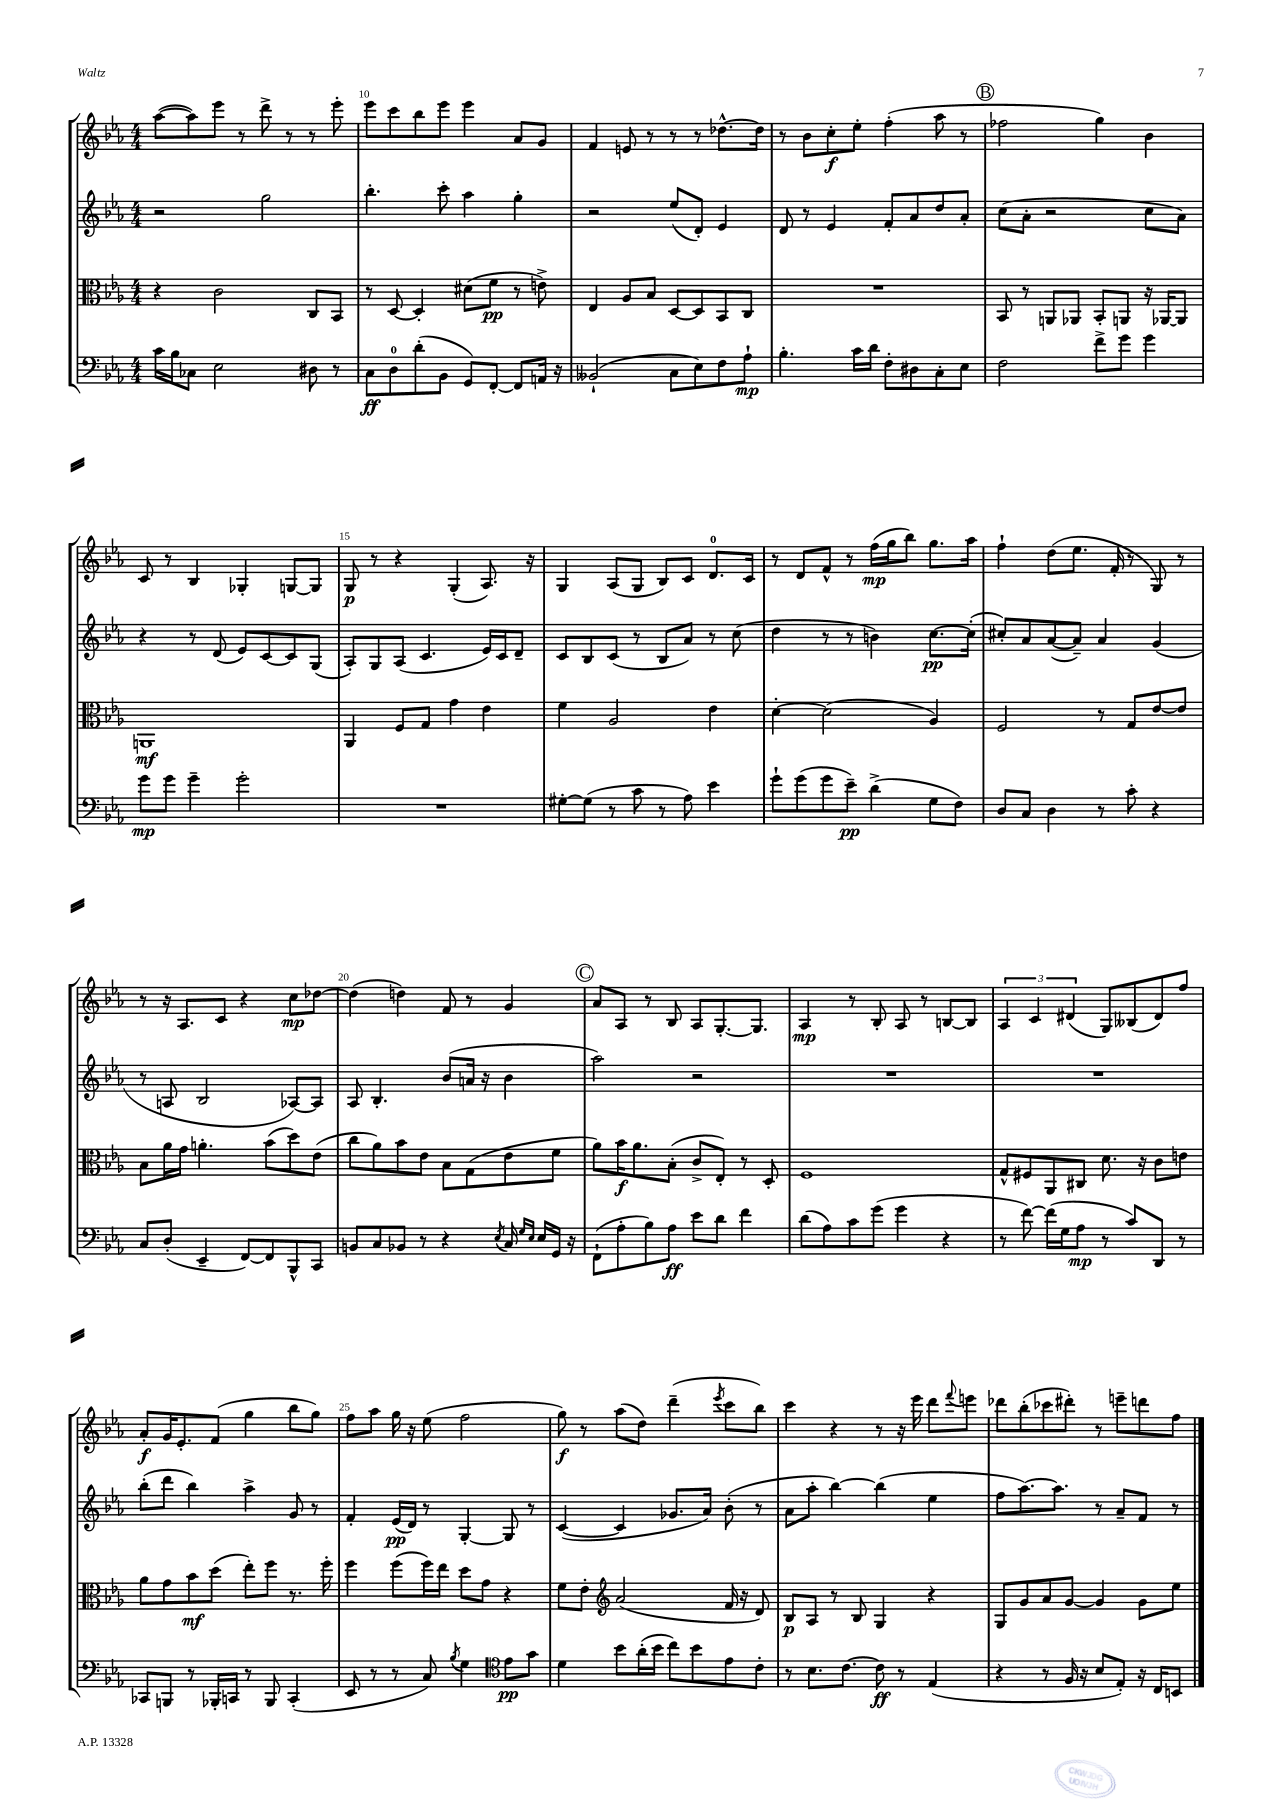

**kern	**dynam	**kern	**dynam	**kern	**dynam	**kern	**dynam
*part4	*part4	*part3	*part3	*part2	*part2	*part1	*part1
*staff4	*staff4	*staff3	*staff3	*staff2	*staff2	*staff1	*staff1
*clefF4	*	*clefC3	*	*clefG2	*	*clefG2	*
*k[b-e-a-]	*	*k[b-e-a-]	*	*k[b-e-a-]	*	*k[b-e-a-]	*
*M4/4	*	*M4/4	*	*M4/4	*	*M4/4	*
=9	=9	=9	=9	=9	=9	=9	=9
16c\LL	.	4r	.	2r	.	([8aa-\L	.
16B-\J	.	.	.	.	.	.	.
8C-X\J	.	.	.	.	.	8aa-\])	.
2E-\	.	2c\	.	.	.	8eee-\J	.
.	.	.	.	.	.	8r	.
.	.	.	.	2gg\	.	8ddd^\	.
.	.	.	.	.	.	8r	.
8D#X\	.	8C/L	.	.	.	8r	.
8r	.	8BB-/J	.	.	.	8eee-'\	.
=10	=10	=10	=10	=10	=10	=10	=10
8C\L	ff	8r	.	4.bb-'\	.	8eee-\L	.
8D\	.	[8D/	.	.	.	8ccc\	.
(8d'\	.	4D'/]	.	.	.	8bb-\	.
8BB-\J	.	.	.	8ccc'\	.	8eee-\J	.
8GG/L)	.	(8d#X\L	.	4aa-\	.	4eee-\	.
[8FF'/J	.	8f\J	pp	.	.	.	.
8FF/L]	.	8r	.	4gg'\	.	8a-/L	.
16AAn/Jk	.	8en^\)	.	.	.	8g/J	.
16r	.	.	.	.	.	.	.
=11	=11	=11	=11	=11	=11	=11	=11
(2BB--X`/	.	4E-/	.	2r	.	4f/	.
.	.	8A-/L	.	.	.	8en/	.
.	.	8B-/J	.	.	.	8r	.
8C\L	.	[8D/L	.	(8ee-/L	.	8r	.
8E-\)	.	8D/]	.	8d'/J)	.	8r	.
8F\	.	8BB-/	.	4e-/	.	[8.dd-X^^\L	.
8A-`\J	mp	8C/J	.	.	.	.	.
.	.	.	.	.	.	16dd-\Jk]	.
=12	=12	=12	=12	=12	=12	=12	=12
4.B-'\	.	1r	.	8d/	.	8r	.
.	.	.	.	8r	.	8b-\L	.
.	.	.	.	4e-/	.	8cc'\	f
16c\LL	.	.	.	.	.	8ee-'\J	.
16d\JJ	.	.	.	.	.	.	.
8F'\L	.	.	.	8f'/L	.	(4ff'\	.
8D#X\	.	.	.	8a-/	.	.	.
8C'\	.	.	.	8dd/	.	8aa-\	.
8E-\J	.	.	.	8a-'/J	.	8r	.
!!LO:REH:place=s1:t=B
=13	=13	=13	=13	=13	=13	=13	=13
2F\	.	8BB-/	.	(8cc\L	.	2ff-X\	.
.	.	8r	.	8a-'\J	.	.	.
.	.	8AAn/L	.	2r	.	.	.
.	.	8AA-X/J	.	.	.	.	.
8f^\L	.	8BB-'/L	.	.	.	4gg\)	.
8g\J	.	8AAn/J	.	.	.	.	.
4g\	.	16r	.	8cc\L	.	4b-\	.
.	.	[16AA-X/KL	.	.	.	.	.
.	.	8AA-/J]	.	8a-\J)	.	.	.
!!LO:LB:g=z
=14	=14	=14	=14	=14	=14	=14	=14
8g\L	mp	1AAn	mf	4r	.	8c/	.
8g\J	.	.	.	.	.	8r	.
4g~\	.	.	.	8r	.	4B-/	.
.	.	.	.	(8d/	.	.	.
2g'\	.	.	.	8e-/L)	.	4G-X'/	.
.	.	.	.	[8c/	.	.	.
.	.	.	.	8c/]	.	[8Gn/L	.
.	.	.	.	(8G/J	.	8G/J]	.
=15	=15	=15	=15	=15	=15	=15	=15
1r	.	4AA-/	.	8A-'/L)	.	8G/	p
.	.	.	.	8G/	.	8r	.
.	.	8F/L	.	(8A-/J	.	4r	.
.	.	8G/J	.	4.c/	.	.	.
.	.	4g\	.	.	.	(4G'/	.
.	.	4e-\	.	16e-/LL)	.	8.A-/)	.
.	.	.	.	16c/J	.	.	.
.	.	.	.	8d~/J	.	.	.
.	.	.	.	.	.	16r	.
=16	=16	=16	=16	=16	=16	=16	=16
[8G#X'\L	.	4f\	.	8c/L	.	4G/	.
(8G#\J]	.	.	.	8B-/	.	.	.
8r	.	2A-/	.	(8c/J	.	(8A-/L	.
8c\	.	.	.	8r	.	8G/J	.
8r	.	.	.	8B-/L	.	8B-/L)	.
8A-\)	.	.	.	8a-/J)	.	8c/J	.
4e-\	.	4e-\	.	8r	.	8.d/L	.
.	.	.	.	(8cc\	.	.	.
.	.	.	.	.	.	16c/Jk	.
=17	=17	=17	=17	=17	=17	=17	=17
8g`\L	.	[4d'\	.	4dd\	.	8r	.
(8g\	.	.	.	.	.	8d/L	.
8g\	.	(2d\]	.	8r	.	8f^^/J	.
8e-~\J)	pp	.	.	8r	.	8r	.
(4d^\	.	.	.	4bn\)	.	(16ff\LL	mp
.	.	.	.	.	.	16gg\J	.
.	.	.	.	.	.	8bb-\J)	.
8G\L	.	4A-/)	.	[8.cc\L	pp	8.gg\L	.
8F\J)	.	.	.	.	.	.	.
.	.	.	.	(16cc'\Jk]	.	16aa-\Jk	.
=18	=18	=18	=18	=18	=18	=18	=18
8D/L	.	2F/	.	8cc#X'/L)	.	4ff`\	.
8C/J	.	.	.	8a-/	.	.	.
4D\	.	.	.	([8a-/	.	(8dd\L	.
.	.	.	.	8a-~/J])	.	8.ee-\J	.
8r	.	8r	.	4a-/	.	.	.
.	.	.	.	.	.	16f'/	.
8c'\	.	8G/L	.	.	.	8r	.
4r	.	[8e-/	.	(4g/	.	8G/)	.
.	.	8e-/J]	.	.	.	8r	.
!!LO:LB:g=z
=19	=19	=19	=19	=19	=19	=19	=19
8C/L	.	8B-\L	.	8r	.	8r	.
(8D'/J	.	16a-\L	.	8An/	.	16r	.
.	.	16g\JJ	.	.	.	8.A-/L	.
4EE-~/	.	4.an'\	.	2B-/	.	.	.
.	.	.	.	.	.	8c/J	.
[8FF/L)	.	.	.	.	.	4r	.
8FF/]	.	(8b-\L	.	.	.	.	.
8BBB-^^/	.	8dd\)	.	[8A-X/L)	.	8cc\L	mp
8CC/J	.	(8e-\J	.	8A-/J]	.	[8dd-X\J	.
=20	=20	=20	=20	=20	=20	=20	=20
8BBn/L	.	8cc\L	.	8A-/	.	(4dd-\]	.
8C/	.	8a-\)	.	4.B-'/	.	.	.
8BB-X/J	.	8b-\	.	.	.	4ddn\)	.
8r	.	8e-\J	.	.	.	.	.
4r	.	8B-\L	.	(8b-/L	.	8f/	.
.	.	(8G\	.	16an/Jk	.	8r	.
.	.	.	.	16r	.	.	.
8qE-/	.	.	.	.	.	.	.
16C/	.	8e-\	.	4b-\	.	4g/	.
16qqG/LL	.	.	.	.	.	.	.
16qqE-/JJ	.	.	.	.	.	.	.
16E-/LL	.	.	.	.	.	.	.
16GG/JJ	.	8f\J	.	.	.	.	.
16r	.	.	.	.	.	.	.
!!LO:REH:place=s1:t=C
=21	=21	=21	=21	=21	=21	=21	=21
(8FF`\L	.	8a-\L)	.	2aa-\)	.	8a-/L	.
8A-'\	.	16b-\K	f	.	.	8A-/J	.
.	.	8.a-\	.	.	.	.	.
8B-\)	.	.	.	.	.	8r	.
8A-\J	ff	(8B-'\J	.	.	.	8B-/	.
8e-\L	.	8c^/L	.	2r	.	8A-/L	.
8d\J	.	8E-'/J)	.	.	.	[8.G'/	.
4f\	.	8r	.	.	.	.	.
.	.	.	.	.	.	8.G/J]	.
.	.	8D'/	.	.	.	.	.
=22	=22	=22	=22	=22	=22	=22	=22
(8d\L	.	1F	.	1r	.	4A-/	mp
8A-\)	.	.	.	.	.	.	.
8c\	.	.	.	.	.	8r	.
(8g\J	.	.	.	.	.	8B-'/	.
4g\	.	.	.	.	.	8A-/	.
.	.	.	.	.	.	8r	.
4r	.	.	.	.	.	[8Bn/L	.
.	.	.	.	.	.	8B/J]	.
=23	=23	=23	=23	=23	=23	=23	=23
8r	.	8G^^/L	.	1r	.	6A-/	.
[8f\)	.	8F#X/	.	.	.	.	.
.	.	.	.	.	.	6c/	.
(16f\LL]	.	8AA-/	.	.	.	.	.
16G\J	.	.	.	.	.	.	.
.	.	.	.	.	.	(6d#X/	.
8A-\J	mp	8C#X/J	.	.	.	.	.
8r	.	8.d\	.	.	.	8G/L)	.
8c/L)	.	.	.	.	.	(8B--X/	.
.	.	16r	.	.	.	.	.
8DD/J	.	8c\L	.	.	.	8d#/)	.
8r	.	8en\J	.	.	.	8ff/J	.
!!LO:LB:g=z
=24	=24	=24	=24	=24	=24	=24	=24
8CC-X/L	.	8a-\L	.	(8bb-'\L	.	8a-'/L	f
8BBBn/J	.	8g\	.	8ddd\J	.	16g/K	.
.	.	.	.	.	.	8.e-'/	.
8r	.	8b-\	mf	4bb-\)	.	.	.
16BBB-X'/LL	.	(8dd\J	.	.	.	(8f/J	.
16CCn/JJ	.	.	.	.	.	.	.
8r	.	8ee-'\L)	.	4aa-^\	.	4gg\	.
8BBB-/	.	8ff\J	.	.	.	.	.
(4CC'/	.	8.r	.	8g/	.	8bb-\L	.
.	.	.	.	8r	.	8gg\J)	.
.	.	16ff'\	.	.	.	.	.
=25	=25	=25	=25	=25	=25	=25	=25
8EE-/	.	4ff\	.	4f'/	.	8ff\L	.
8r	.	.	.	.	.	8aa-\J	.
8r	.	(8ff\L	.	(16e-/LL	pp	16gg\	.
.	.	.	.	16d/JJ)	.	16r	.
8C/)	.	16ff\L)	.	8r	.	(8ee-\	.
.	.	16ee-\JJ	.	.	.	.	.
8qB-/	.	.	.	.	.	.	.
4G\	.	8dd\L	.	[4G'/	.	2ff\	.
.	.	8g\J	.	.	.	.	.
*clefC4	*	*	*	*	*	*	*
8e-\L	pp	4r	.	8G/]	.	.	.
8g\J	.	.	.	8r	.	.	.
=26	=26	=26	=26	=26	=26	=26	=26
4d\	.	8f\L	.	([4c/	.	8gg\)	f
.	.	8e-'\J	.	.	.	8r	.
*	*	*clefG2	*	*	*	*	*
8b-\L	.	(2a-/	.	4c/]	.	(8aa-\L	.
(16a-'\L	.	.	.	.	.	8dd\J)	.
16b-\JJ	.	.	.	.	.	.	.
8cc\L)	.	.	.	8.g-X/L	.	(4ddd~\	.
8b-\	.	.	.	.	.	.	.
.	.	.	.	16a-/Jk)	.	.	.
.	.	.	.	.	.	8qeee-/	.
8e-\	.	16f/	.	(8b-'\	.	8ccc\L	.
.	.	16r	.	.	.	.	.
8c'\J	.	8d/)	.	8r	.	8bb-\J)	.
=27	=27	=27	=27	=27	=27	=27	=27
8r	.	8B-/L	p	8a-\L	.	4ccc\	.
8.B-\L	.	8A-/J	.	8aa-'\J	.	.	.
.	.	8r	.	[4bb-\)	.	4r	.
[8.c\J	.	.	.	.	.	.	.
.	.	8B-/	.	.	.	.	.
8c\]	ff	4G/	.	(4bb-\]	.	8r	.
8r	.	.	.	.	.	16r	.
.	.	.	.	.	.	16eee-\	.
(4E-/	.	4r	.	4ee-\	.	8ddd\L	.
.	.	.	.	.	.	8qqfff/	.
.	.	.	.	.	.	8eeen\J	.
=28	=28	=28	=28	=28	=28	=28	=28
4r	.	8G/L	.	8ff\L	.	8ddd-X\L	.
.	.	8g/	.	[8.aa-\)	.	(8bb-'\	.
8r	.	8a-/	.	.	.	8ccc-X\	.
.	.	.	.	8.aa-\J]	.	.	.
16F/	.	[8g/J	.	.	.	8ddd#X'\J)	.
16r	.	.	.	.	.	.	.
8B-/L	.	4g/]	.	8r	.	8r	.
8E-'/J)	.	.	.	8a-~/L	.	8eeen~\L	.
16r	.	8g\L	.	8f/J	.	8dddn\	.
16C/KL	.	.	.	.	.	.	.
8BBn/J	.	8ee-\J	.	8r	.	8ff\J	.
==	==	==	==	==	==	==	==
*-	*-	*-	*-	*-	*-	*-	*-
